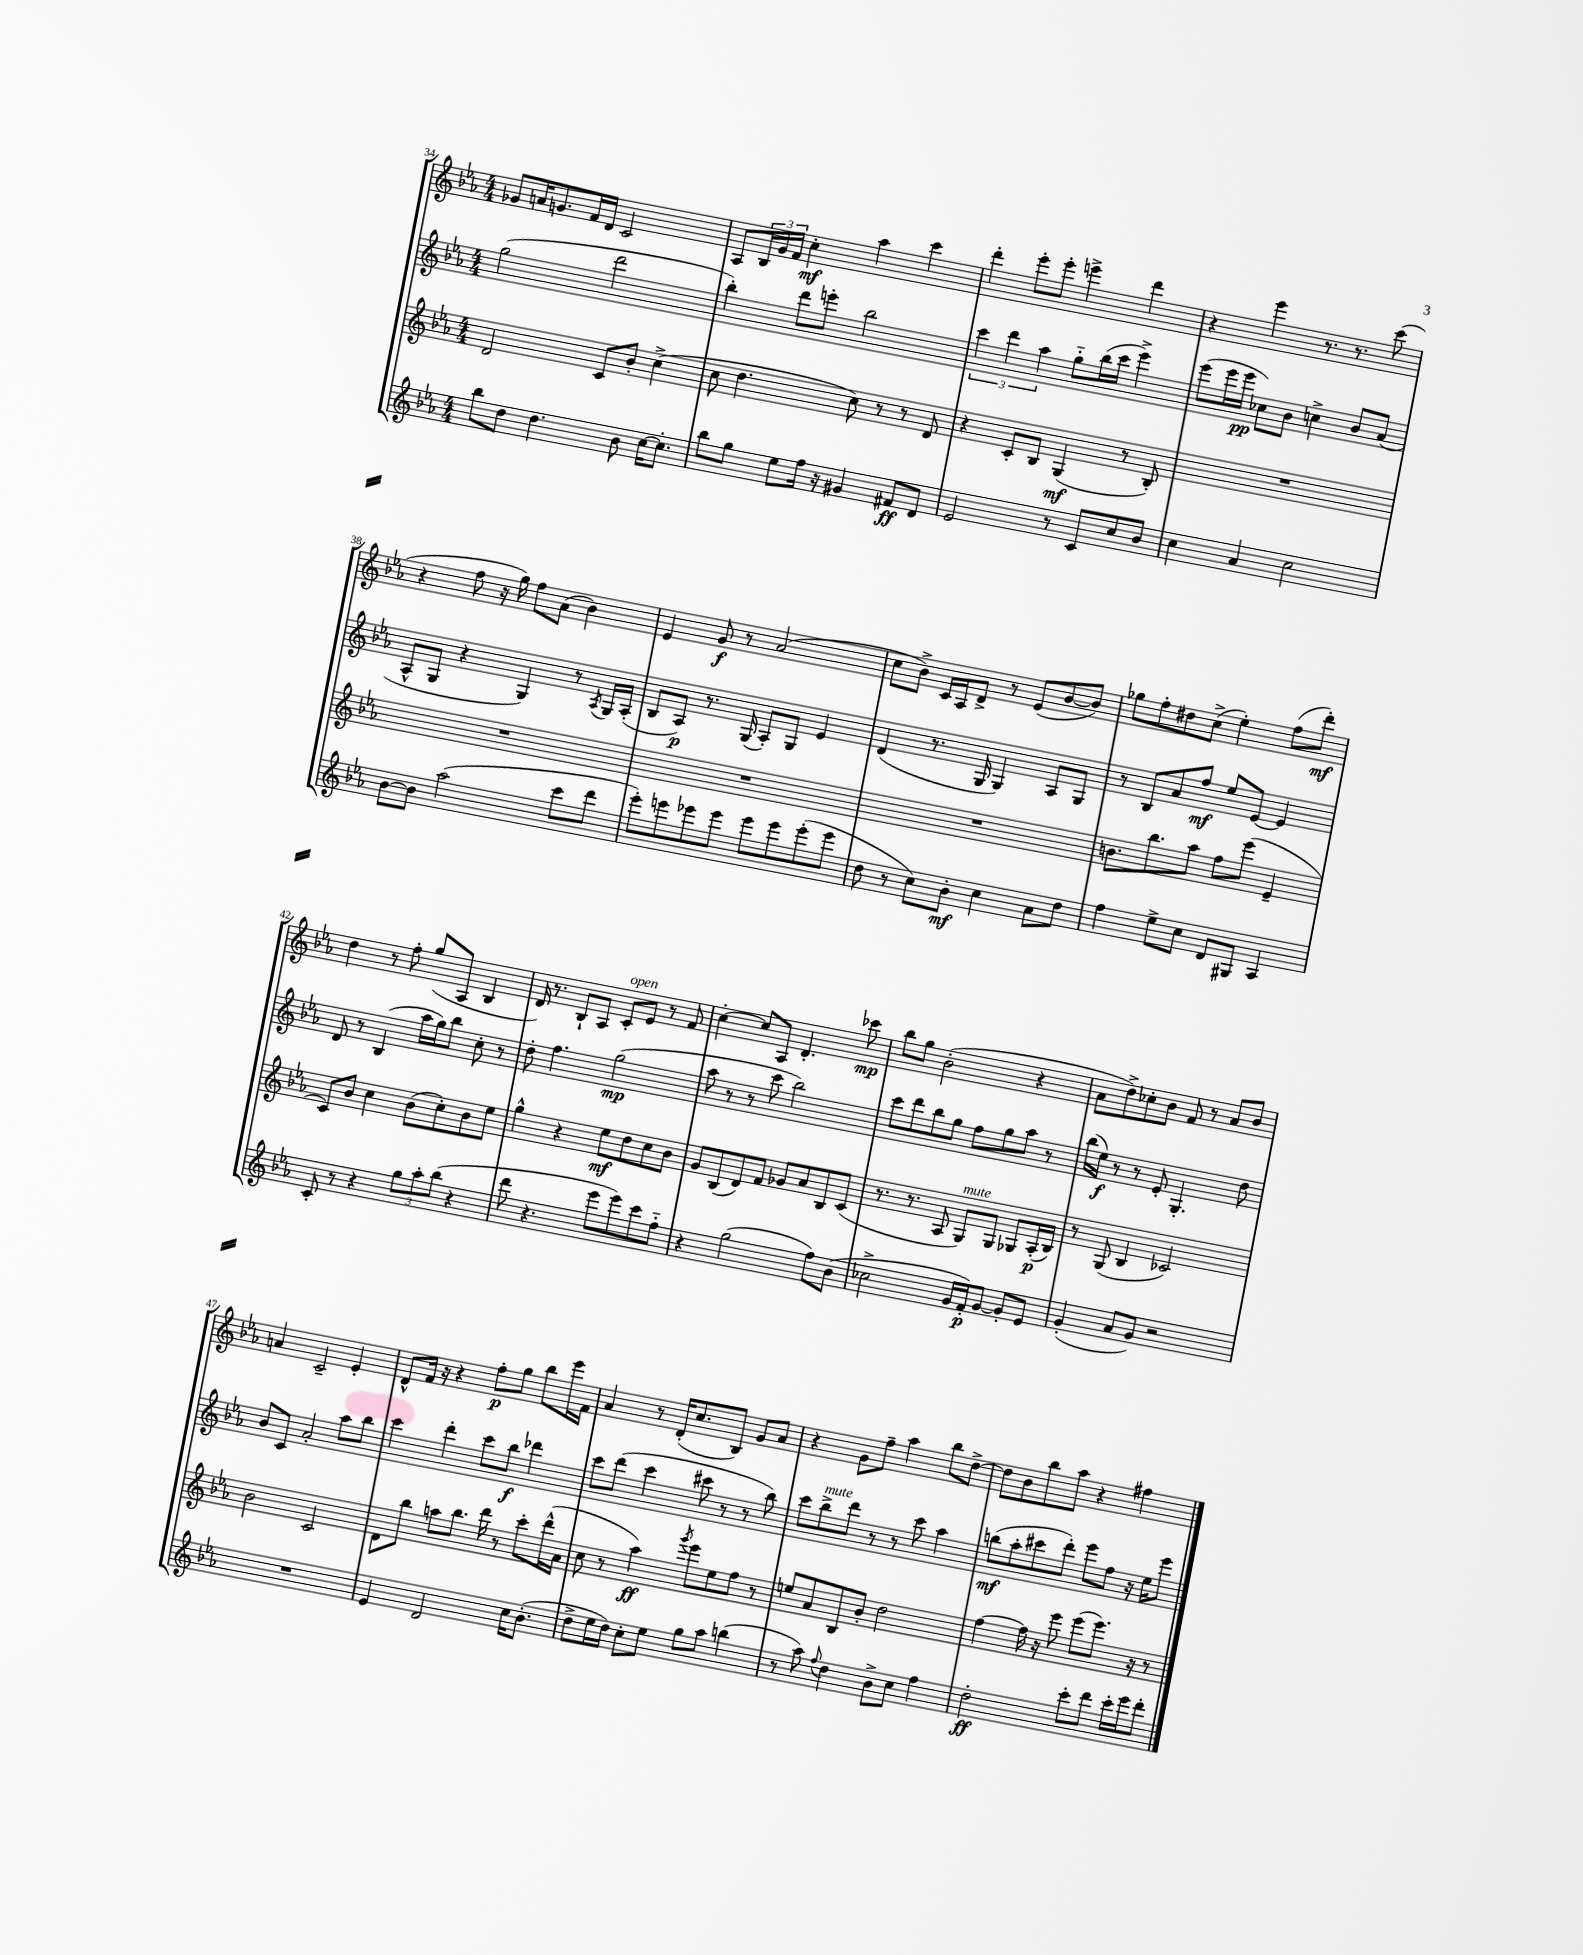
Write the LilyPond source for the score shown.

<<
\new StaffGroup <<
\new Staff = "s0" {
    \clef treble \key ees \major \numericTimeSignature \time 4/4
    ges'8 a'16 g'8. f'16 d'16 c'2 |
    aes8 \tuplet 3/2 { bes16 g'16 f'16 } c''4-.\mf aes''4 c'''4 |
    d'''4-. ees'''8-. ees'''8-. e'''4-> d'''4 |
    r4 ees'''4 r8. r8. c'''8( |
    r4 f''8 r16 g''16) f''8 aes'8( bes'4) |
    ees'4 g'8\f r8 aes'2( |
    c''8 bes'8->) c'16 aes16 d'8-> r8 ees'8( bes'8~ bes'8) |
    ges''8 f''8-. dis''8 c''8->( ees''4-.) f''8( d'''8-.\mf) |
    d''4 r8 f''8-. g''8( aes8 bes4 |
    d'16) r8. bes8-! aes8 c'8-.^\markup { \italic "open" } ees'8 r8 f'8 |
    c''4~-. c''8 aes8 d'4.-. ces'''8\mp |
    bes''8 g''8 bes'2-.( r4 |
    aes'8 d''8->) ces''8-. bes'8 f'8 r8 aes'8 bes'8 |
    a'4 c'2-- ees'4-. |
    d'8-^ f'16 r16 r4 f''8-.\p g''8 bes''8 ees'''16 f'16 |
    aes'4 r8 d'16-.( c''8. bes8) g'8 aes'8 |
    r4 g'8 f''8-- aes''4 bes''8 d''8~-> |
    d''8 bes'8 bes''8 aes''8 r4 fis''4 \bar "|." |
}
\new Staff = "s1" {
    \clef treble \key ees \major \numericTimeSignature \time 4/4
    g''2( d'''2 |
    bes''4-.) d'''8 e'''8-. bes''2 |
    \tuplet 3/2 { c'''4 d'''4 aes''4 } g''8-_ bes''16( c'''16 ees'''4->) |
    ees'''8( ees'''16 ees'''16\pp ces''8) bes'8 c''4-> bes'8 aes'8( |
    aes8-^ g8 r4 g4) r8 \acciaccatura { aes8 } g16 aes16-.( |
    bes8 aes8\p) r8. g16( aes8-.) g8 ees'4 |
    d'4( r8. g16 g4) aes8 g8 |
    r8 bes8 aes'8 f''8\mf ees''8 ees'8~ ees'4 |
    d'8 r8 bes4( aes''16 g''16) bes''8 c''8-. r8 |
    d''8-. f''4. g''2\mp( |
    aes''8 r8 r8 c'''8 bes''2) |
    c'''8 d'''8 bes''8 g''8 f''8 g''8 aes''8 r8 |
    bes''16( ees''16\f) r8 r8 ees'8-. g4.-. d''8 |
    bes'8 c'8 aes'2-. aes''8 bes''8 |
    c'''4 d'''4-. c'''8 bes''8\f des'''4 |
    c'''8 d'''8( c'''4 cis'''8 r8 r8 bes''8) |
    c'''8 bes''8->^\markup { \italic "mute" } d'''8 r8 r8 c'''8 aes''4 |
    b''8\mf( aes''8-. cis'''8 d'''8-.) ees'''8 f''8 r16 ees''16 ees'''8 \bar "|." |
}
\new Staff = "s2" {
    \clef treble \key ees \major \numericTimeSignature \time 4/4
    d'2 c'8 bes'8-. c''4->( |
    c''8 d''4. c''8) r8 r8 d'8 |
    r4 c'8-. bes8 g4\mf( r8 bes8-.) |
    R1 |
    R1 |
    R1 |
    R1 |
    b'8. bes''8. aes''8 f''8 ees'''8( ees'4-- |
    c'8) bes'8 c''4 bes'8( c''8-.) bes'8 ees''8 |
    g''4-^ r4 ees''8\mf d''8 c''8 bes'8 |
    g'8 bes8( d'8) f'8 ges'8 aes'8 bes8 c'8( |
    r8. r8. aes8 g8^\markup { \italic "mute" }) g8 ges8 aes16-.\p( bes16) |
    r8 g8( bes4 ces'2) |
    bes'2 c'2 |
    d'8 bes''8 a''8 bes''8. d'''16 r8 c'''8-. d'''16-^( aes'16 |
    c''8 r8 aes''4\ff) \acciaccatura { g'''8 } ees'''8 ees''8 f''8 r8 |
    e''8 aes'8 bes8 bes'8-. d''2 |
    f''4~ f''16 r16 ees'''8 ees'''8( ees'''8.) r16 r8 \bar "|." |
}
\new Staff = "s3" {
    \clef treble \key ees \major \numericTimeSignature \time 4/4
    bes''8 d''8 d''4. bes'8 c''16~ c''8.-. |
    bes''8 g''8 ees''8 f''16 r16 gis'4 fis'8\ff d'8 |
    ees'2 r8 c'8 c''8 bes'8 |
    c''4 aes'4 c''2 |
    bes'8~ bes'8 aes''2( c'''8 d'''8 |
    ees'''8-.) e'''8 ees'''8 ees'''8 ees'''8 ees'''8 ees'''8-.( ees'''8 |
    d''8 r8 c''8) bes'8-.\mf c''4 aes'8 d''8 |
    f''4 ees''8-> c''8 d'8 gis8 aes4 |
    c'8-. r8 r4 \tuplet 3/2 { g''8 aes''8-. bes''8( } r4 |
    d'''8 r4. ees'''8 ees'''8) c'''8 f''8-_ |
    r4 g''2( f''8) bes'8( |
    ces''2-> g'16 f'16-.\p) g'8~ g'8-. ees'8 |
    g'4-.( aes'8 g'8) r2 |
    R1 |
    ees'4 d'2 c''16 bes'8.-.( |
    d''8-> ees''16 d''16) c''8-. ees''8 g''8 aes''8 b''4( |
    r8 aes''8) \appoggiatura { f''8 } d''4 bes'8-> c''8 f''4 |
    d''2-.\ff c'''8-. d'''8 c'''16-. ees'''16 d'''8-. \bar "|." |
}
>>
>>
\layout { \context { \Score currentBarNumber = #34 } }
